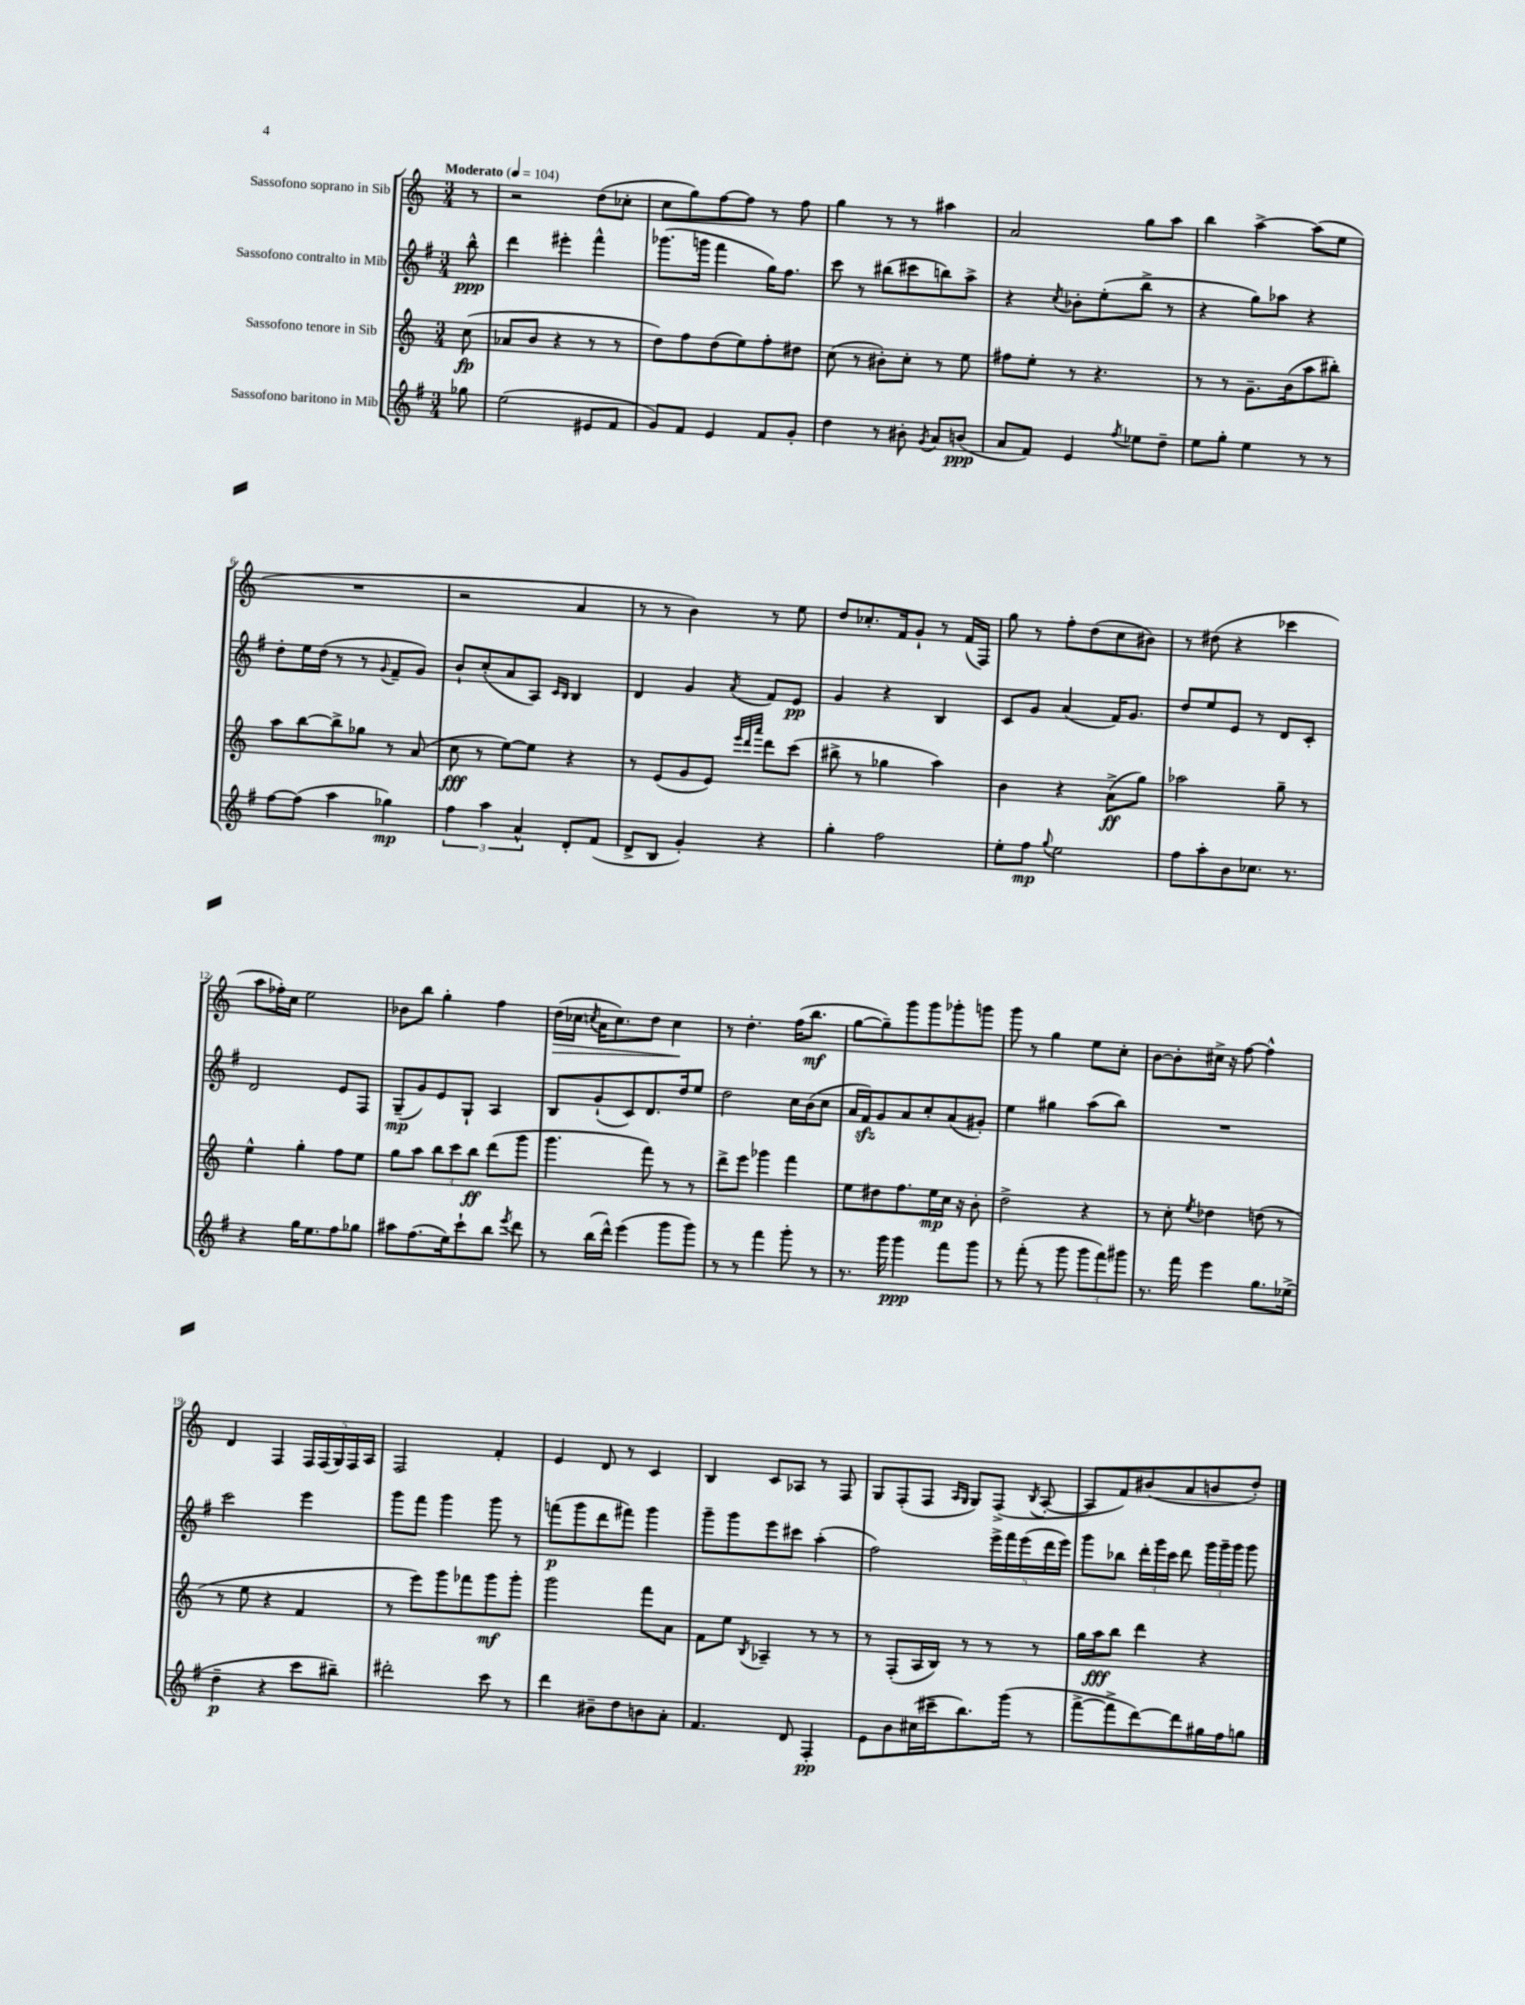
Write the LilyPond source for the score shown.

<<
\new StaffGroup <<
\new Staff = "s0" \with { instrumentName = "Sassofono soprano in Sib" } {
    \clef treble \key c \major \numericTimeSignature \time 3/4 \partial 8 \tempo "Moderato" 4 = 104
    \autoBeamOff r8 |
    r2 d''8[( ces''8]-. |
    c''8[ g''8) f''8~ f''8] r8 f''8 |
    g''4 r8 r8 ais''4 |
    a'2 g''8[ a''8] |
    b''4 a''4~-> a''8[( e''8] |
    R2. |
    r2 a'4 |
    r8 r8 b'4) r8 e''8 |
    d''8[ ces''8.-. f'16 g'8]-! r8 f'16[( f16]) |
    g''8 r8 f''8[-. d''8( c''8 bis'8]) |
    r8 dis''8( r4 ces'''4 |
    a''8[ fes''16-.) c''16] e''2 |
    bes'8[ b''8] g''4-. f''4 |
    d''16[\>( ces''16] \acciaccatura { c''8 } a'16[ c''8.) d''8] c''4\! |
    r8 d''4.-. f''16[( b''8.]\mf |
    g''8[~ g''8--) g'''8 g'''8 ges'''8-. g'''8] |
    g'''8 r8 g''4 e''8[ c''8]-. |
    b'8[~ b'8-. cis''16]-> r16 f''8~ f''4-^ |
    d'4 f4 \tuplet 5/4 { f16[ f16( g16) f16 a16] } |
    f2 f'4-. |
    e'4 d'8 r8 c'4 |
    b4 c'8[ aes8] r8 f8 |
    g8[ f8-.( f8] \grace { a16[ g16] } g8[) f8]->( \acciaccatura { b8 } a8~-. |
    a8[ f'8) bis'8( a'8 b'8 d''8]-.) \bar "|." |
}
\new Staff = "s1" \with { instrumentName = "Sassofono contralto in Mib" } {
    \clef treble \key g \major \numericTimeSignature \time 3/4 \partial 8
    \autoBeamOff b''8-^\ppp |
    d'''4 eis'''4-. fis'''4-^ |
    ges'''8.[( g'''16] fis'''4 g''16[) fis''8.] |
    c'''8 r8 bis''8[( cis'''8 b''8) a''8]-> |
    r4 \acciaccatura { c''8 } bes'8[-. e''8-.( b''8]-> r8 |
    r4 g''8[) aes''8] r4 |
    d''8[-. e''16 d''16]( r8 r8 \appoggiatura { g'8 } fis'8[-- g'8]) |
    b'8[-! c''8-.( a'8 a8]) \grace { c'16[ b16] } b4 |
    d'4 g'4 \acciaccatura { a'8 } fis'8[ e'8]\pp |
    g'4 r4 b4 |
    c'8[ g'8] a'4( fis'16[) g'8.] |
    d''8[ e''8 e'8] r8 d'8[ c'8]-. |
    d'2 e'8[ fis8] |
    g8[--\mp( g'8) e'8 g8]-! a4 |
    b8[ g'8-!( c'8) d'8. d''16 e''8] |
    d''2 c''16[ b'16( c''8] |
    a'16[ fis'16\sfz) g'8 a'8 c''8-. a'8( gis'8]-.) |
    e''4 gis''4 a''8[( b''8]) |
    R2. |
    c'''2 e'''4 |
    g'''8[ fis'''8] g'''4 g'''8 r8 |
    f'''8[\p( g'''8 d'''8 fis'''8]) g'''4 |
    g'''8[-- g'''8 e'''8 cis'''8] a''4-.( |
    fis''2) \tuplet 5/4 { e'''16[-> fis'''16 e'''16( d'''16 e'''16]) } |
    g'''8[ bes''8] \tuplet 3/2 { d'''16[-. g'''16 c'''16] } d'''8 \tuplet 3/2 { g'''16[ g'''16-- g'''16] } g'''8 \bar "|." |
}
\new Staff = "s2" \with { instrumentName = "Sassofono tenore in Sib" } {
    \clef treble \key c \major \numericTimeSignature \time 3/4 \partial 8
    \autoBeamOff c''8\fp( |
    aes'8[ b'8] r4 r8 r8 |
    d''8[) f''8 d''8( e''8) f''8-. dis''8] |
    c''8( r8 bis'8[-.) c''8]-. r8 e''8 |
    fis''8[ e''8]-. r8 r4. |
    r8 r8 g'8.[-- b'16( a''8 bis''8]-.) |
    a''8[ b''8~ b''8-> ges''8] r8 a'8( |
    c''8\fff r8 e''8[~) e''8] r4 |
    r8 e'8[( g'8 e'8]) \grace { e'''32[ d'''32 a'''32] } d'''8[ c'''8]( |
    bis''8-> r8 ges''4 a''4) |
    b'4 r4 a'8[->\ff( g''8]) |
    aes''2 g''8-- r8 |
    e''4-^ g''4-. f''8[ e''8] |
    g''8[ a''8] \tuplet 3/2 { b''8[ c'''8 b''8]\ff } d'''8[( g'''8] |
    g'''4. f'''8) r8 r8 |
    d'''8[-> e'''8] ges'''4 f'''4 |
    e''8[ dis''8 f''8. e''16\mp c''16] r16 b'8-. |
    d''2-> r4 |
    r8 c''8-. \acciaccatura { e''8 } des''4 d''8( r8 |
    r8 e''8 r4 f'4 |
    r8 e'''8[) g'''8 fes'''8 g'''8\mf g'''8]-. |
    g'''2 f'''8[ a'8] |
    f'8[ e''8] \acciaccatura { b8 } aes4-- r8 r8 |
    r8 f8[-.( a16 b16]) r8 r8 r8 |
    g''16[ a''16\fff b''8] d'''4 r4 \bar "|." |
}
\new Staff = "s3" \with { instrumentName = "Sassofono baritono in Mib" } {
    \clef treble \key g \major \numericTimeSignature \time 3/4 \partial 8
    \autoBeamOff ges''8 |
    e''2( eis'8[ fis'8] |
    g'8[) fis'8] e'4 fis'8[ g'8]-. |
    d''4 r8 bis'8-. \acciaccatura { g'8 } a'8[ b'8]\ppp( |
    a'8[ fis'8]) e'4 \acciaccatura { fis''8 } ees''8[ d''8]-- |
    e''8[ g''8]-. e''4 r8 r8 |
    fis''8[~ fis''8]( a''4 ges''4\mp) |
    \tuplet 3/2 { fis''4 a''4 a'4-^ } d'8[-. fis'8]( |
    d'8[-> b8] g'4-.) r4 |
    g''4-. fis''2 |
    e''8[-. fis''8]\mp \appoggiatura { g''8 } e''2 |
    fis''8[ a''8-. b'8 ces''8.] r8. |
    r4 g''16[ e''8. fis''8 ges''8] |
    ais''8[ fis''8.( e''16) c'''8-! b''8] \acciaccatura { e'''8 } d'''8 |
    r8 b''16[( d'''16]-^) e'''4( g'''8[ g'''8]) |
    r8 r8 fis'''4 g'''8-. r8 |
    r8. g'''16 g'''4\ppp fis'''8[ g'''8] |
    r8 fis'''8-.( r8 g'''8 \tuplet 3/2 { g'''8[ fis'''8) gis'''8] } |
    r8. fis'''16 e'''4 g''8.[ ees''16]->( |
    d''4--\p r4 c'''8[ bis''8]--) |
    dis'''2-. c'''8 r8 |
    d'''4 bis'8[-- d''8 b'8 a'8]-. |
    fis'4. d'8 fis4-.\pp |
    e'8[ b'8 cis''16( cis'''16-- b''8.) g'''16]( r8 |
    fis'''8[~-> fis'''8-> d'''8~) d'''8 gis''16 fis''16 g''8] \bar "|." |
}
>>
>>
